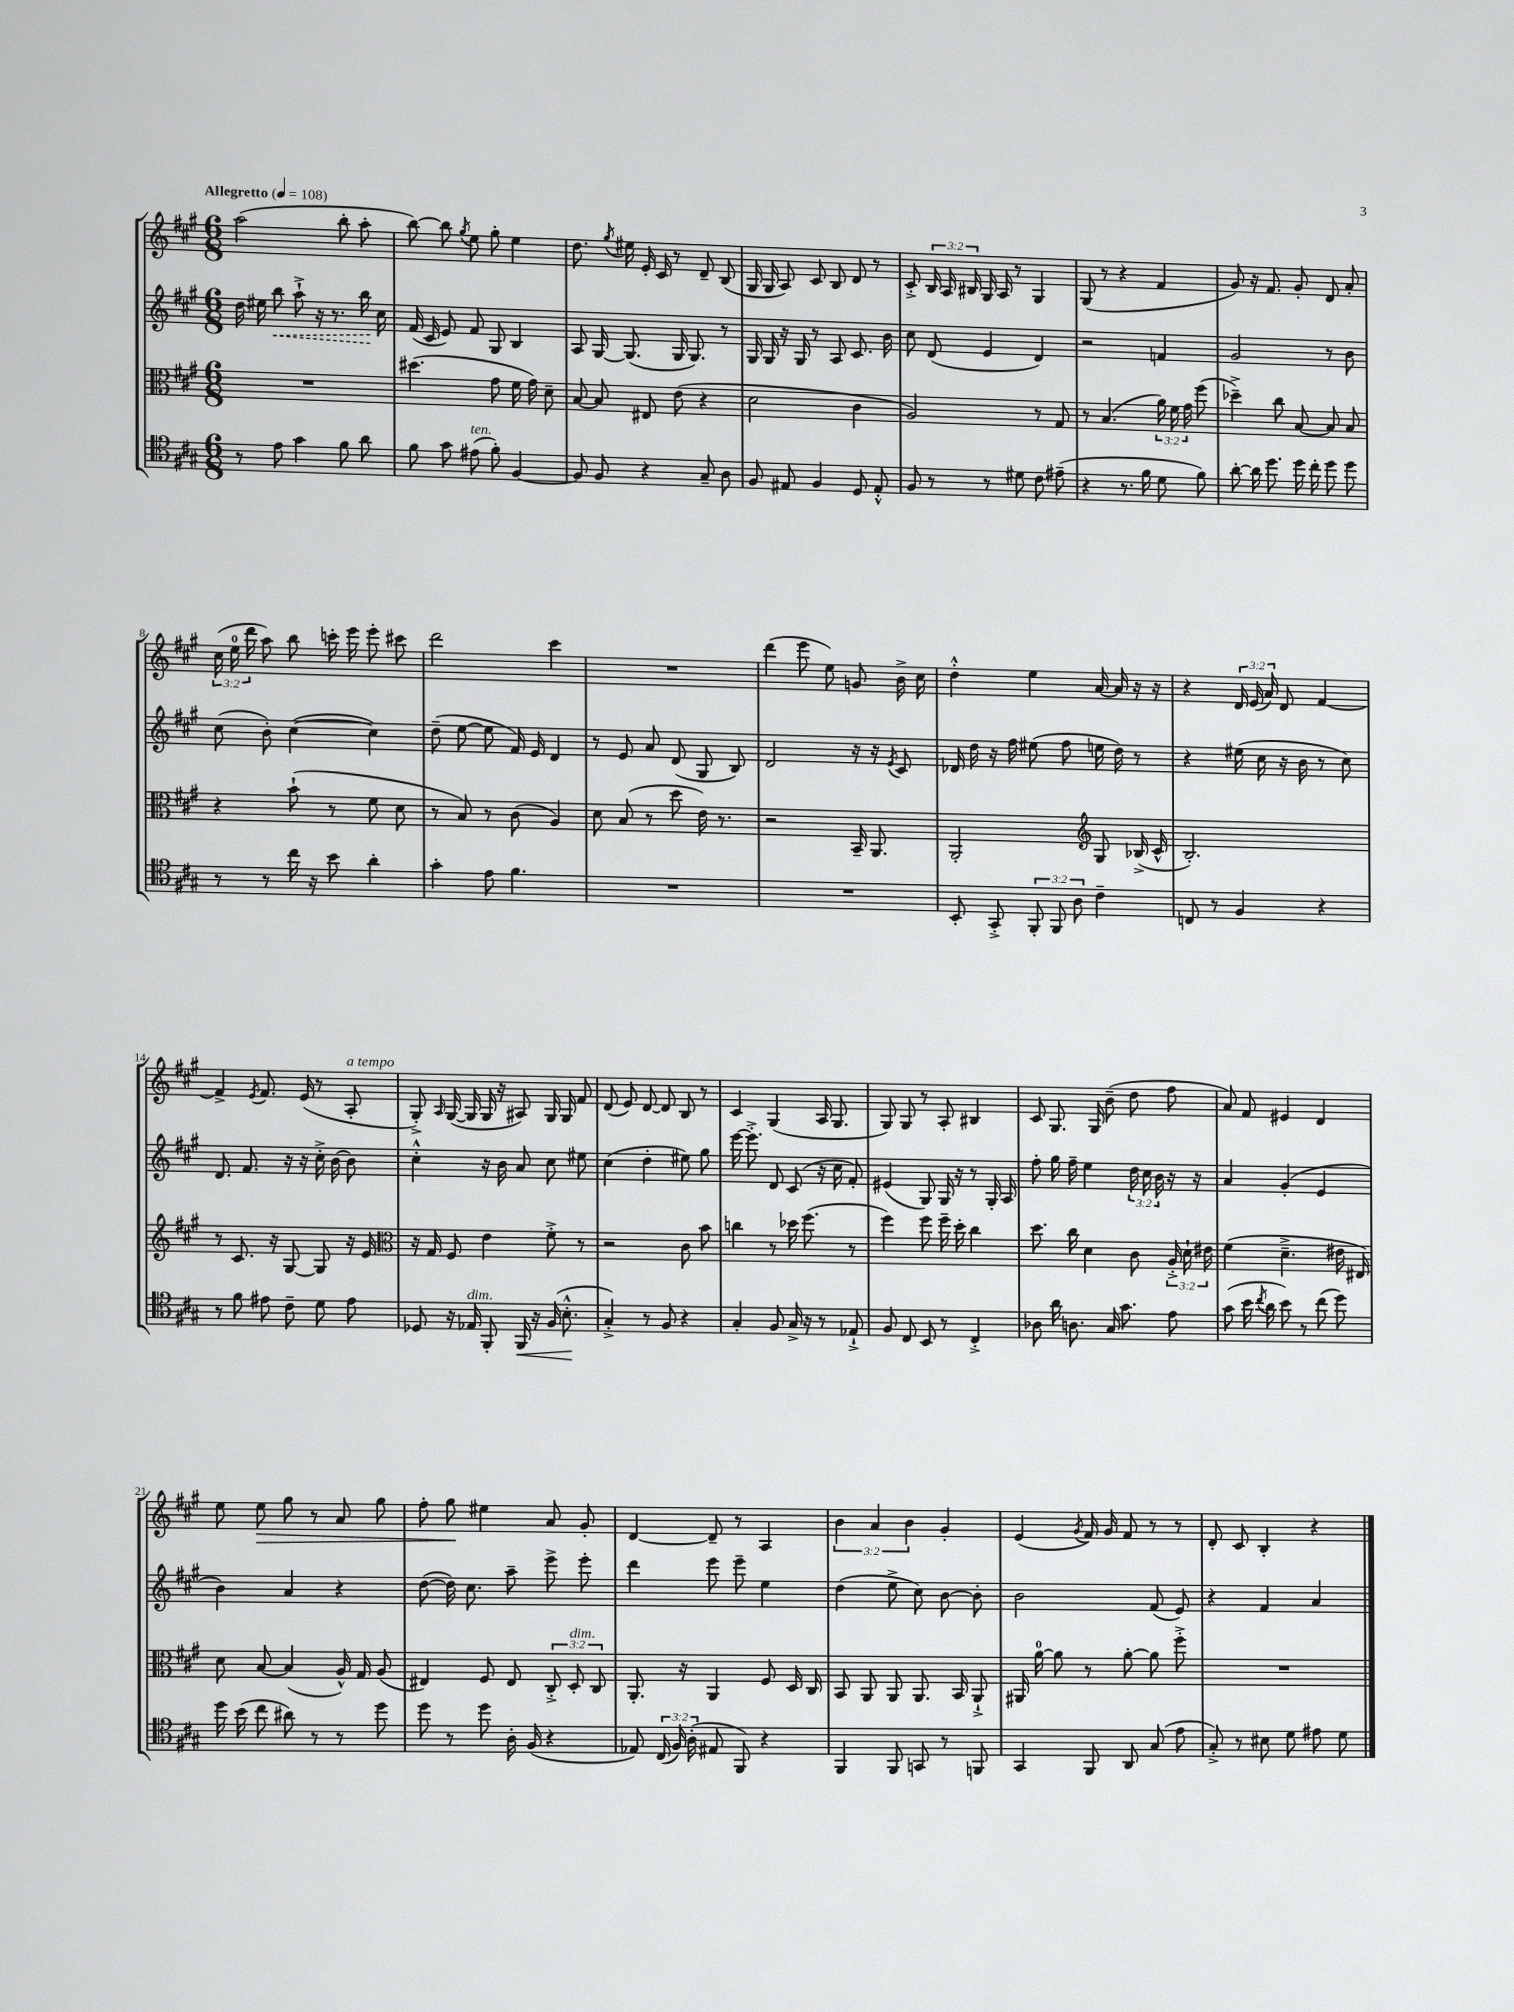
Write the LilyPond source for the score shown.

<<
\new StaffGroup <<
\new Staff = "s0" {
    \clef treble \key a \major \numericTimeSignature \time 6/8 \override Staff.TupletNumber.text = #tuplet-number::calc-fraction-text \tempo "Allegretto" 4 = 108
    \autoBeamOff a''2( b''8-. a''8-. |
    b''8~) b''8 \acciaccatura { gis''8 } e''8 gis''8-. e''4 |
    d''8. \acciaccatura { gis''8 } eis''16 e'16-. cis'16 r8 d'8-- b8( |
    gis16 gis16 a8) cis'8 b8 d'8 r8 |
    cis'8-.-> \tuplet 3/2 { b16 a16 bis16 } gis16 a16 r8 gis4 |
    gis8( r8 r4 fis'4 |
    gis'8) r16 fis'8. gis'8-. d'8 a'8-. |
    \tuplet 3/2 { cis''16( e''16-0 d'''16 } a''8) b''8 c'''16-. e'''16 e'''8-. cis'''8 |
    d'''2 cis'''4 |
    R2. |
    d'''4( e'''8 e''8) g'8 b'16-> cis''16 |
    d''4-.-^ e''4 a'16~ a'16 r16 r16 |
    r4 \tuplet 3/2 { d'16 e'16( a'16) } d'8 fis'4~ |
    fis'4-> \acciaccatura { e'8 } fis'8. e'16( r8 a8-.^\markup { \italic "a tempo" } |
    gis8-.->) \grace { a16 } gis16~( gis16 gis16 r16 ais8) gis16 gis16 fis'8 |
    d'8( e'8) d'8~ d'8 b8 r8 |
    cis'4 gis4( a16 gis8. |
    gis8) gis8 r8 a8-. bis4 |
    cis'8 gis8. gis16 b'8--( d''8 fis''8 |
    a'8) fis'8 eis'4 d'4 |
    e''8 e''8\> gis''8 r8 a'8 gis''8 |
    fis''8-. gis''8\! eis''4 a'8 gis'8-. |
    d'4~ d'8-- r8 a4 |
    \tuplet 3/2 { b'4 a'4 b'4 } gis'4-. |
    e'4( \acciaccatura { gis'8 } fis'16) gis'16 fis'8 r8 r8 |
    d'8-. cis'8 b4-. r4 \bar "|." |
}
\new Staff = "s1" {
    \clef treble \key a \major \numericTimeSignature \time 6/8 \override Staff.TupletNumber.text = #tuplet-number::calc-fraction-text
    \autoBeamOff d''16 eis''16 \once \override Hairpin.style = #'dashed-line b''8\< a''8-!-> r16 r8. b''16\! cis''16 |
    fis'16( cis'16 e'8) fis'8 gis8 b4 |
    a8 gis16~ gis8.( gis16 gis8.) r8 |
    gis16 gis16 r16 gis16 r8 a8 cis'8. b'16 |
    cis''8 d'8( e'4 d'4) |
    r2 f'4 |
    gis'2 r8 b'8 |
    cis''8( b'8-.) cis''4~( cis''4) |
    d''8--( e''8~ e''8 fis'16) e'16 d'4 |
    r8 e'8 a'8 d'8( gis8 b8) |
    d'2 r16 r16 \acciaccatura { e'8 } cis'8 |
    des'16 d''16 r16 fis''16 eis''8( fis''8 e''16 d''16) r8 |
    r4 eis''16( cis''16 r16 b'16 r8 cis''8) |
    d'8. fis'8. r16 r16 cis''16-.-> b'16~ b'8 |
    cis''4-.-^ r16 b'16 a'8 cis''8 eis''8 |
    cis''4( d''4-. eis''8) gis''8 |
    e'''16~ e'''8.-.-> d'8 cis'8( r16 cis''16 fis'8-.) |
    eis'4( gis8) gis16 r16 r8 gis16-. a16 |
    fis''8-. gis''16 fis''16-- e''4 \tuplet 3/2 { d''16 cis''16 b'16 } r16 r16 |
    a'4 gis'4-.( e'4 |
    b'4) a'4 r4 |
    d''8~( d''16) cis''8. a''8-- e'''8-> e'''8-. |
    d'''4 e'''8 e'''8-- e''4 |
    d''4( e''8-> cis''8) b'8~ b'8-. |
    b'2 fis'8( e'8) |
    r4 fis'4 a'4 \bar "|." |
}
\new Staff = "s2" {
    \clef alto \key a \major \numericTimeSignature \time 6/8 \override Staff.TupletNumber.text = #tuplet-number::calc-fraction-text
    \autoBeamOff R2. |
    dis''4.( gis'8 fis'16 gis'16) d'8-- |
    b8~ b8 eis8 e'8( r4 |
    d'2 cis'4 |
    a2) r8 gis8 |
    r8 b4.( \tuplet 3/2 { a'16) fis'16 gis'16 } fis''8( |
    des''4--->) cis''8 b8~ b8 b8 |
    r4 b'8-!( r8 fis'8 d'8 |
    r8 b8) r8 cis'8( a4) |
    d'8 b8( r8 d''8 e'16) r8. |
    r2 b,16-- a,8. |
    a,2-. \clef treble gis8 bes16->( cis'16-^ |
    b2.-.) |
    r8 cis'8. r16 gis8~ gis8 r16 e'16 |
    \clef alto r16 gis16 fis8 e'4 fis'8-.-> r8 |
    r2 cis'8 b'8 |
    c''4 r8 des''16 fis''8.( r8 |
    fis''4) fis''8 fis''16-- d''16-. cis''4 |
    d''8. cis''16 d'4 cis'8 \tuplet 3/2 { a16-.-> d'16-! eis'16 } |
    fis'4( d'4.---> eis'16 eis16) |
    d'8 b8~ b4( a16-^) gis16 a8( |
    eis4) fis8 eis8 \tuplet 3/2 { cis8-.-> d8-.^\markup { \italic "dim." } cis8 } |
    a,8.-. r16 a,4 fis8 d16 cis16 |
    b,8 a,8 a,8 a,8. b,16 a,8-!-> |
    ais,16 a'16-0~ a'8 r8 a'8~-. a'8 fis''8-.-> |
    R2. \bar "|." |
}
\new Staff = "s3" {
    \clef tenor \key a \major \numericTimeSignature \time 6/8 \override Staff.TupletNumber.text = #tuplet-number::calc-fraction-text
    \autoBeamOff r8 e'8 gis'4 fis'8 a'8 |
    fis'8 gis'8 eis'8^\markup { \italic "ten." }( fis'8-.) fis4~ |
    fis8 fis8 r4 gis8-- a8 |
    fis8 eis8 fis4 d8 eis8-.-^ |
    fis8 r8 r8 dis'8 cis'8 eis'8--( |
    r4 r8. fis'16 d'8 fis'8) |
    a'8~-. a'16 d''8. d''16 cis''16-. d''8 d''8 |
    r8 r8 cis''16 r16 b'8 a'4-. |
    gis'4-. e'8 fis'4. |
    R2. |
    R2. |
    b,8-. gis,8-.-> \tuplet 3/2 { fis,8-. fis,8 a8 } cis'4-- |
    c8 r8 fis4 r4 |
    r8 fis'8 eis'8 cis'8-- d'8 eis'8 |
    des8 r16 ees16^\markup { \italic "dim." } fis,8-. fis,16\< r16 fis16( b8.-.-^\! |
    gis4-.->) r8 fis8 r4 |
    gis4-. fis8 gis16-> r16 r8 ees8-!-> |
    fis8 cis8 b,8 r8 cis4-.-> |
    aes8 a'16 a8. gis16 gis'8. e'8 |
    gis'8( b'16 \acciaccatura { cis''8 } a'16 b'8) r8 cis''8( d''8) |
    d''16 b'16( cis''8 ais'8) r8 r8 d''8 |
    d''8 r8 d''8 a16-. fis16( r4 |
    ees8) \tuplet 3/2 { cis16( fis16) a16-.( } eis8 fis,8) r4 |
    fis,4 fis,8 g,8 r8 f,8 |
    gis,4 fis,8 a,8 gis8( e'8 |
    gis8-.->) r8 bis8 d'8 eis'8 d'8 \bar "|." |
}
>>
>>
